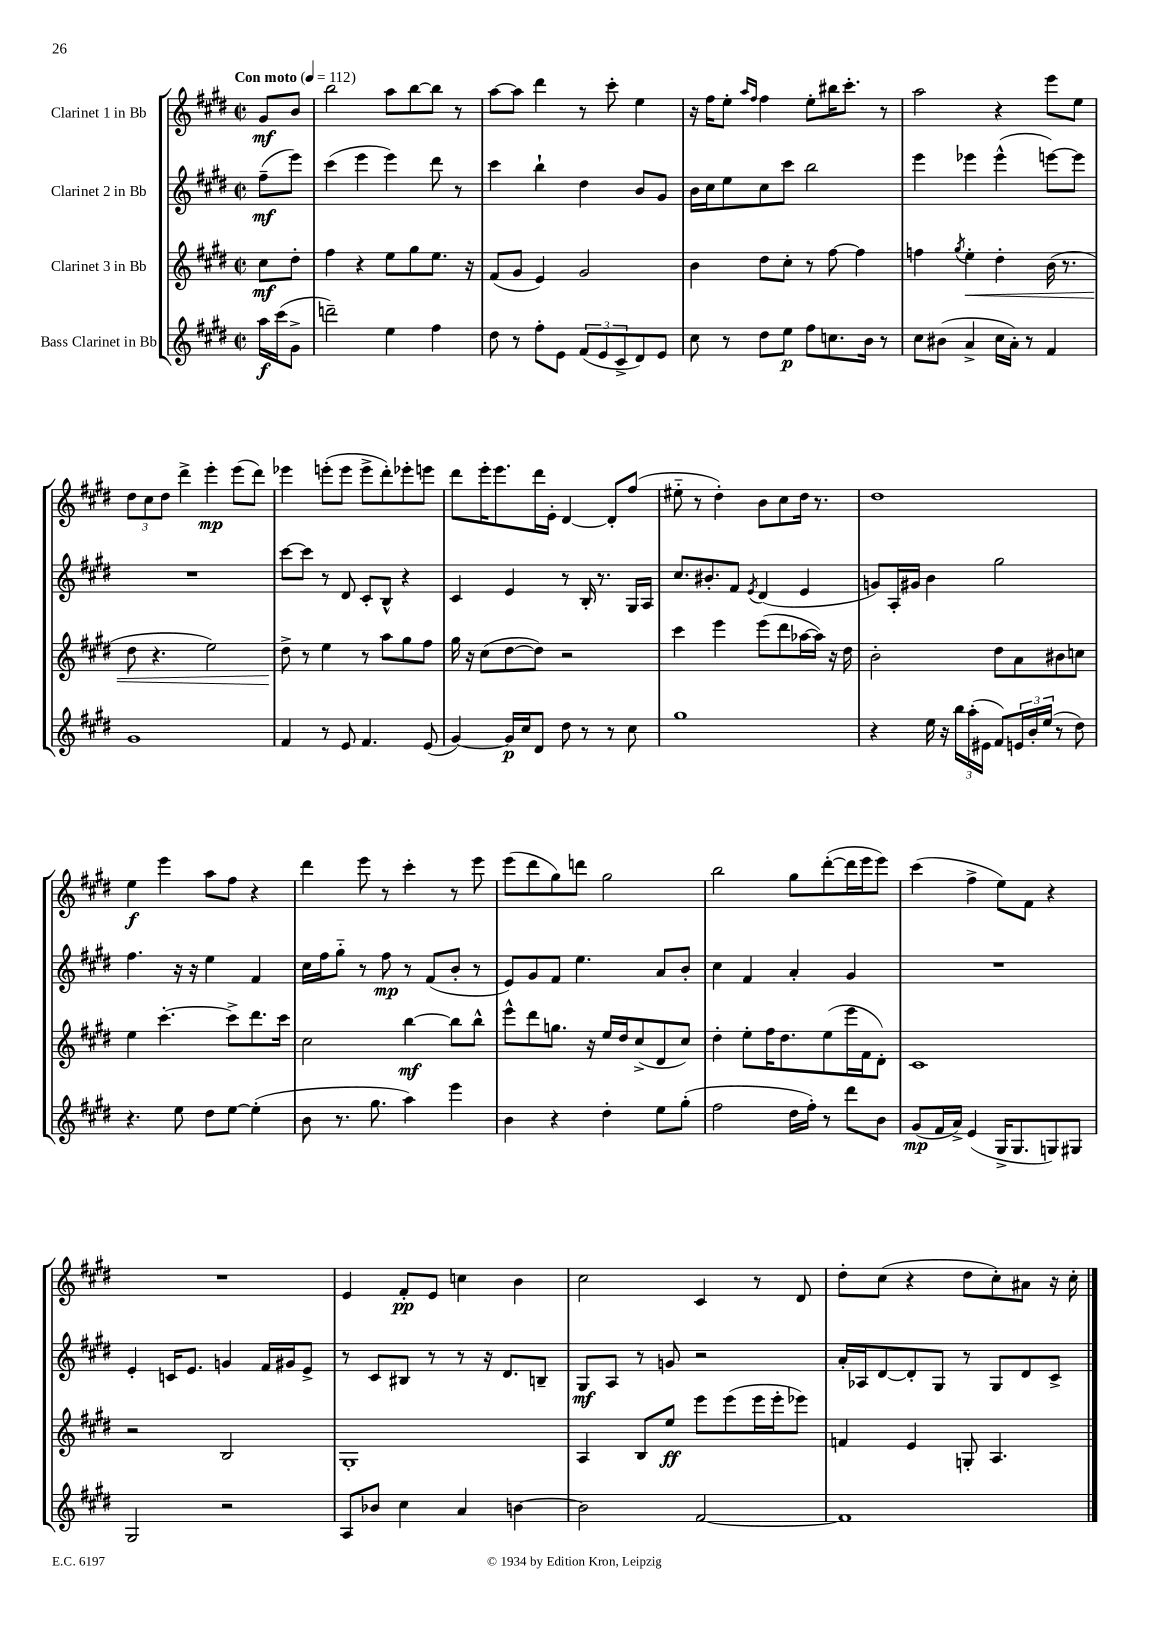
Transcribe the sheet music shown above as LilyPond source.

<<
\new StaffGroup <<
\new Staff = "s0" \with { instrumentName = "Clarinet 1 in Bb" } {
    \clef treble \key e \major \defaultTimeSignature \time 2/2 \partial 4 \tempo "Con moto" 4 = 112
    gis'8\mf b'8 |
    b''2 a''8 b''8~ b''8 r8 |
    a''8~ a''8 dis'''4 r8 cis'''8-. e''4 |
    r16 fis''16 e''8-. \grace { a''16 fis''16 } fis''4 e''8-. bis''16 cis'''8.-. r8 |
    a''2 r4 e'''8 e''8 |
    \tuplet 3/2 { dis''8 cis''8 dis''8 } dis'''4-> e'''4-.\mp e'''8( dis'''8) |
    ees'''4 e'''8-.( e'''8 e'''8-> dis'''8-.) ees'''8-. e'''8 |
    dis'''8 e'''16-. e'''8. dis'''16 e'16-. dis'4~ dis'8-. fis''8( |
    eis''8-_ r8 dis''4-.) b'8 cis''8 dis''16 r8. |
    dis''1 |
    e''4\f e'''4 a''8 fis''8 r4 |
    dis'''4 e'''8 r8 cis'''4-. r8 e'''8 |
    e'''8( dis'''8 gis''8) d'''8 gis''2 |
    b''2 gis''8 dis'''8~-.( dis'''16 e'''16 e'''8) |
    cis'''4( fis''4-> e''8) fis'8 r4 |
    R1 |
    e'4 fis'8-.\pp e'8 c''4 b'4 |
    cis''2 cis'4 r8 dis'8 |
    dis''8-. cis''8( r4 dis''8 cis''8-.) ais'8 r16 cis''16-. \bar "|." |
}
\new Staff = "s1" \with { instrumentName = "Clarinet 2 in Bb" } {
    \clef treble \key e \major \defaultTimeSignature \time 2/2 \partial 4
    fis''8--\mf( e'''8) |
    cis'''4( e'''4 e'''4) dis'''8 r8 |
    cis'''4 b''4-! dis''4 b'8 gis'8 |
    b'16 cis''16 e''8 cis''8 cis'''8 b''2 |
    e'''4 ees'''4 ees'''4-^( e'''8~) e'''8 |
    R1 |
    cis'''8~ cis'''8 r8 dis'8 cis'8-. b8-^ r4 |
    cis'4 e'4 r8 b16-. r8. gis16 a16 |
    cis''8. bis'8.-. fis'8 \acciaccatura { e'8 } dis'4( e'4 |
    g'8) a16-. gis'16 b'4 gis''2 |
    fis''4. r16 r16 e''4 fis'4 |
    cis''16 fis''16 gis''8-_ r8 fis''8\mp r8 fis'8( b'8-. r8 |
    e'8) gis'8 fis'8 e''4. a'8 b'8-. |
    cis''4 fis'4 a'4-. gis'4 |
    R1 |
    e'4-. c'16 e'8. g'4 fis'16 gis'16 e'8-> |
    r8 cis'8 bis8 r8 r8 r16 dis'8. b8-- |
    gis8\mf a8 r8 g'8 r2 |
    a'16-. aes16 dis'8~ dis'8-. gis8 r8 gis8 dis'8 cis'8-> \bar "|." |
}
\new Staff = "s2" \with { instrumentName = "Clarinet 3 in Bb" } {
    \clef treble \key e \major \defaultTimeSignature \time 2/2 \partial 4
    cis''8\mf dis''8-. |
    fis''4 r4 e''8 gis''8 e''8. r16 |
    fis'8( gis'8 e'4) gis'2 |
    b'4 dis''8 cis''8-. r8 fis''8~ fis''4 |
    f''4 \acciaccatura { gis''8 } e''4-.\< dis''4-. b'16( r8. |
    dis''8 r4. e''2) |
    dis''8->\! r8 e''4 r8 a''8 gis''8 fis''8 |
    gis''16 r16 cis''8( dis''8~ dis''8) r2 |
    cis'''4 e'''4 e'''8( dis'''8 aes''16~ aes''16) r16 dis''16 |
    b'2-. dis''8 a'8 bis'8 c''8 |
    e''4 cis'''4.~-. cis'''8-> dis'''8. cis'''16 |
    cis''2 b''4~\mf b''8 b''8-^ |
    e'''8-^ dis'''8 g''8. r16 e''16 dis''16 cis''8->( dis'8 cis''8) |
    dis''4-. e''8-. fis''16 dis''8. e''8( e'''16 fis'16 dis'8-.) |
    cis'1 |
    r2 b2 |
    gis1-. |
    a4 b8 e''8\ff e'''8 e'''8( e'''16 e'''16-. ees'''8) |
    f'4 e'4 g8-. a4. \bar "|." |
}
\new Staff = "s3" \with { instrumentName = "Bass Clarinet in Bb" } {
    \clef treble \key e \major \defaultTimeSignature \time 2/2 \partial 4
    a''16\f cis'''16( gis'8-> |
    d'''2--) e''4 fis''4 |
    dis''8 r8 fis''8-. e'8 \tuplet 3/2 { fis'8( e'8 cis'8-> } dis'8) e'8 |
    cis''8 r8 dis''8 e''8\p fis''8 c''8. b'16 r8 |
    cis''8 bis'8( a'4-> cis''16 a'16-.) r8 fis'4 |
    gis'1 |
    fis'4 r8 e'8 fis'4. e'8( |
    gis'4~) gis'16\p cis''16 dis'8 dis''8 r8 r8 cis''8 |
    gis''1 |
    r4 e''16 r16 \tuplet 3/2 { b''16 a''16-.( eis'16 } fis'8) \tuplet 3/2 { e'16 b'16-. e''16( } r8 dis''8) |
    r4. e''8 dis''8 e''8~ e''4-.( |
    b'8 r8. gis''8. a''4) e'''4 |
    b'4 r4 dis''4-. e''8 gis''8-.( |
    fis''2 dis''16 fis''16-.) r8 dis'''8 b'8 |
    gis'8\mp( fis'16 a'16->) e'4( gis16-> gis8. g8) gis8 |
    gis2 r2 |
    a8 bes'8 cis''4 a'4 b'4~ |
    b'2 fis'2~ |
    fis'1 \bar "|." |
}
>>
>>
\layout { \context { \Score \remove "Bar_number_engraver" } }
